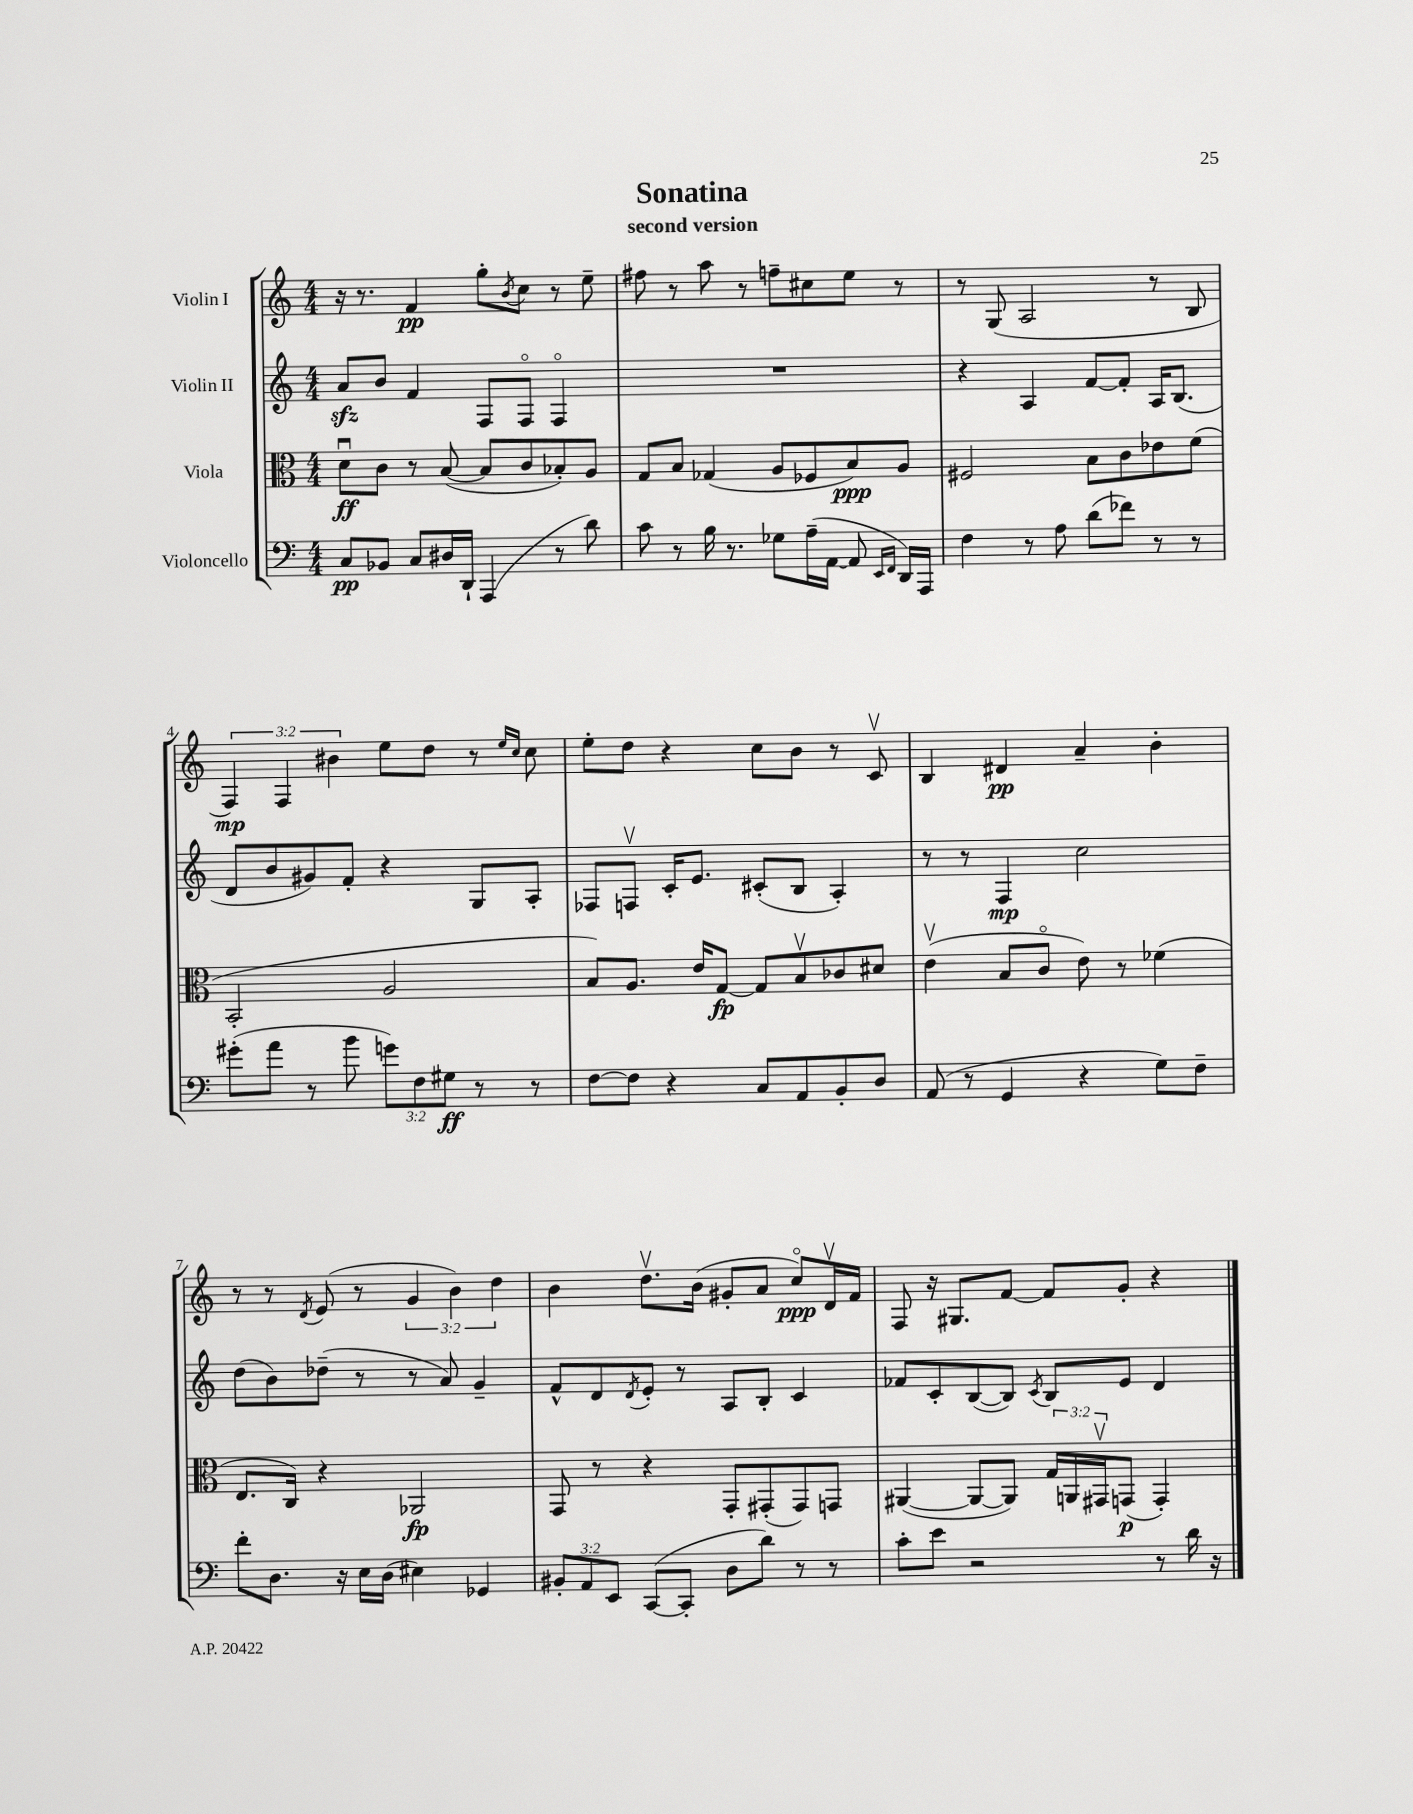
\header { title = "Sonatina" subtitle = "second version" }
<<
\new StaffGroup <<
\new Staff = "s0" \with { instrumentName = "Violin I" } {
    \clef treble \key c \major \numericTimeSignature \time 4/4 \override Staff.TupletNumber.text = #tuplet-number::calc-fraction-text
    r16 r8. f'4\pp g''8-. \acciaccatura { b'8 } c''8 r8 e''8-- |
    fis''8 r8 a''8 r8 f''8-- cis''8 e''8 r8 |
    r8 g8( a2 r8 b8 |
    \tuplet 3/2 { f4\mp) f4 bis'4 } e''8 d''8 r8 \grace { e''16 c''16 } c''8 |
    e''8-. d''8 r4 c''8 b'8 r8 c'8\upbow |
    b4 dis'4\pp a'4-- b'4-. |
    r8 r8 \acciaccatura { d'8 } e'8( r8 \tuplet 3/2 { g'4 b'4) d''4 } |
    b'4 d''8.\upbow b'16( gis'8-. a'8 c''8\flageolet\ppp) d'16\upbow f'16 |
    f8 r16 gis8. f'8~ f'8 g'8-. r4 \bar "|." |
}
\new Staff = "s1" \with { instrumentName = "Violin II" } {
    \clef treble \key c \major \numericTimeSignature \time 4/4
    a'8\sfz b'8 f'4 f8 f8\flageolet f4\flageolet |
    R1 |
    r4 a4 f'8~ f'8-. a16 b8.( |
    d'8 b'8 gis'8) f'8-. r4 g8 a8-. |
    fes8 f8\upbow c'16-. e'8. cis'8-.( b8 a4-.) |
    r8 r8 f4\mp c''2 |
    d''8( b'8) des''8--( r8 r8 a'8) g'4-- |
    f'8-^ d'8 \acciaccatura { d'8 } e'8-. r8 a8 b8-. c'4 |
    fes'8 c'8-. b8~( b8) \acciaccatura { c'8 } b8 e'8 d'4 \bar "|." |
}
\new Staff = "s2" \with { instrumentName = "Viola" } {
    \clef alto \key c \major \numericTimeSignature \time 4/4 \override Staff.TupletNumber.text = #tuplet-number::calc-fraction-text
    d'8\downbow\ff c'8 r8 b8~( b8 c'8 bes8-.) a8 |
    g8 b8 ges4( a8 fes8 b8\ppp) a8 |
    fis2 b8 c'8 ees'8 f'8( |
    b,2-. a2 |
    b8) a8. e'16 g8~\fp g8 b8\upbow ces'8 dis'8 |
    e'4\upbow( b8 c'8\flageolet e'8) r8 fes'4( |
    e8. c16) r4 aes,2\fp |
    g,8 r8 r4 g,8-. gis,8-.( gis,8) g,8 |
    ais,4~( ais,8~ ais,8) \tuplet 3/2 { g16 a,16 gis,16\upbow } g,8\p( g,4-.) \bar "|." |
}
\new Staff = "s3" \with { instrumentName = "Violoncello" } {
    \clef bass \key c \major \numericTimeSignature \time 4/4 \override Staff.TupletNumber.text = #tuplet-number::calc-fraction-text
    c8\pp bes,8 c8 dis16 d,16-! a,,4( r8 d'8) |
    c'8 r8 b16 r8. ges8 a16--( a,16~ a,8 \grace { e,16 f,16 } d,16) a,,16 |
    f4 r8 a8 d'8( fes'8) r8 r8 |
    gis'8-.( a'8 r8 b'8 \tuplet 3/2 { g'8) f8 gis8\ff } r8 r8 |
    f8~ f8 r4 c8 a,8 b,8-. d8 |
    a,8( r8 g,4 r4 g8) f8-- |
    f'8-. d8. r16 e16 d16( eis4) ges,4 |
    \tuplet 3/2 { bis,8-. a,8 e,8 } c,8~( c,8-. d8 d'8) r8 r8 |
    c'8-. e'8 r2 r8 d'16 r16 \bar "|." |
}
>>
>>
